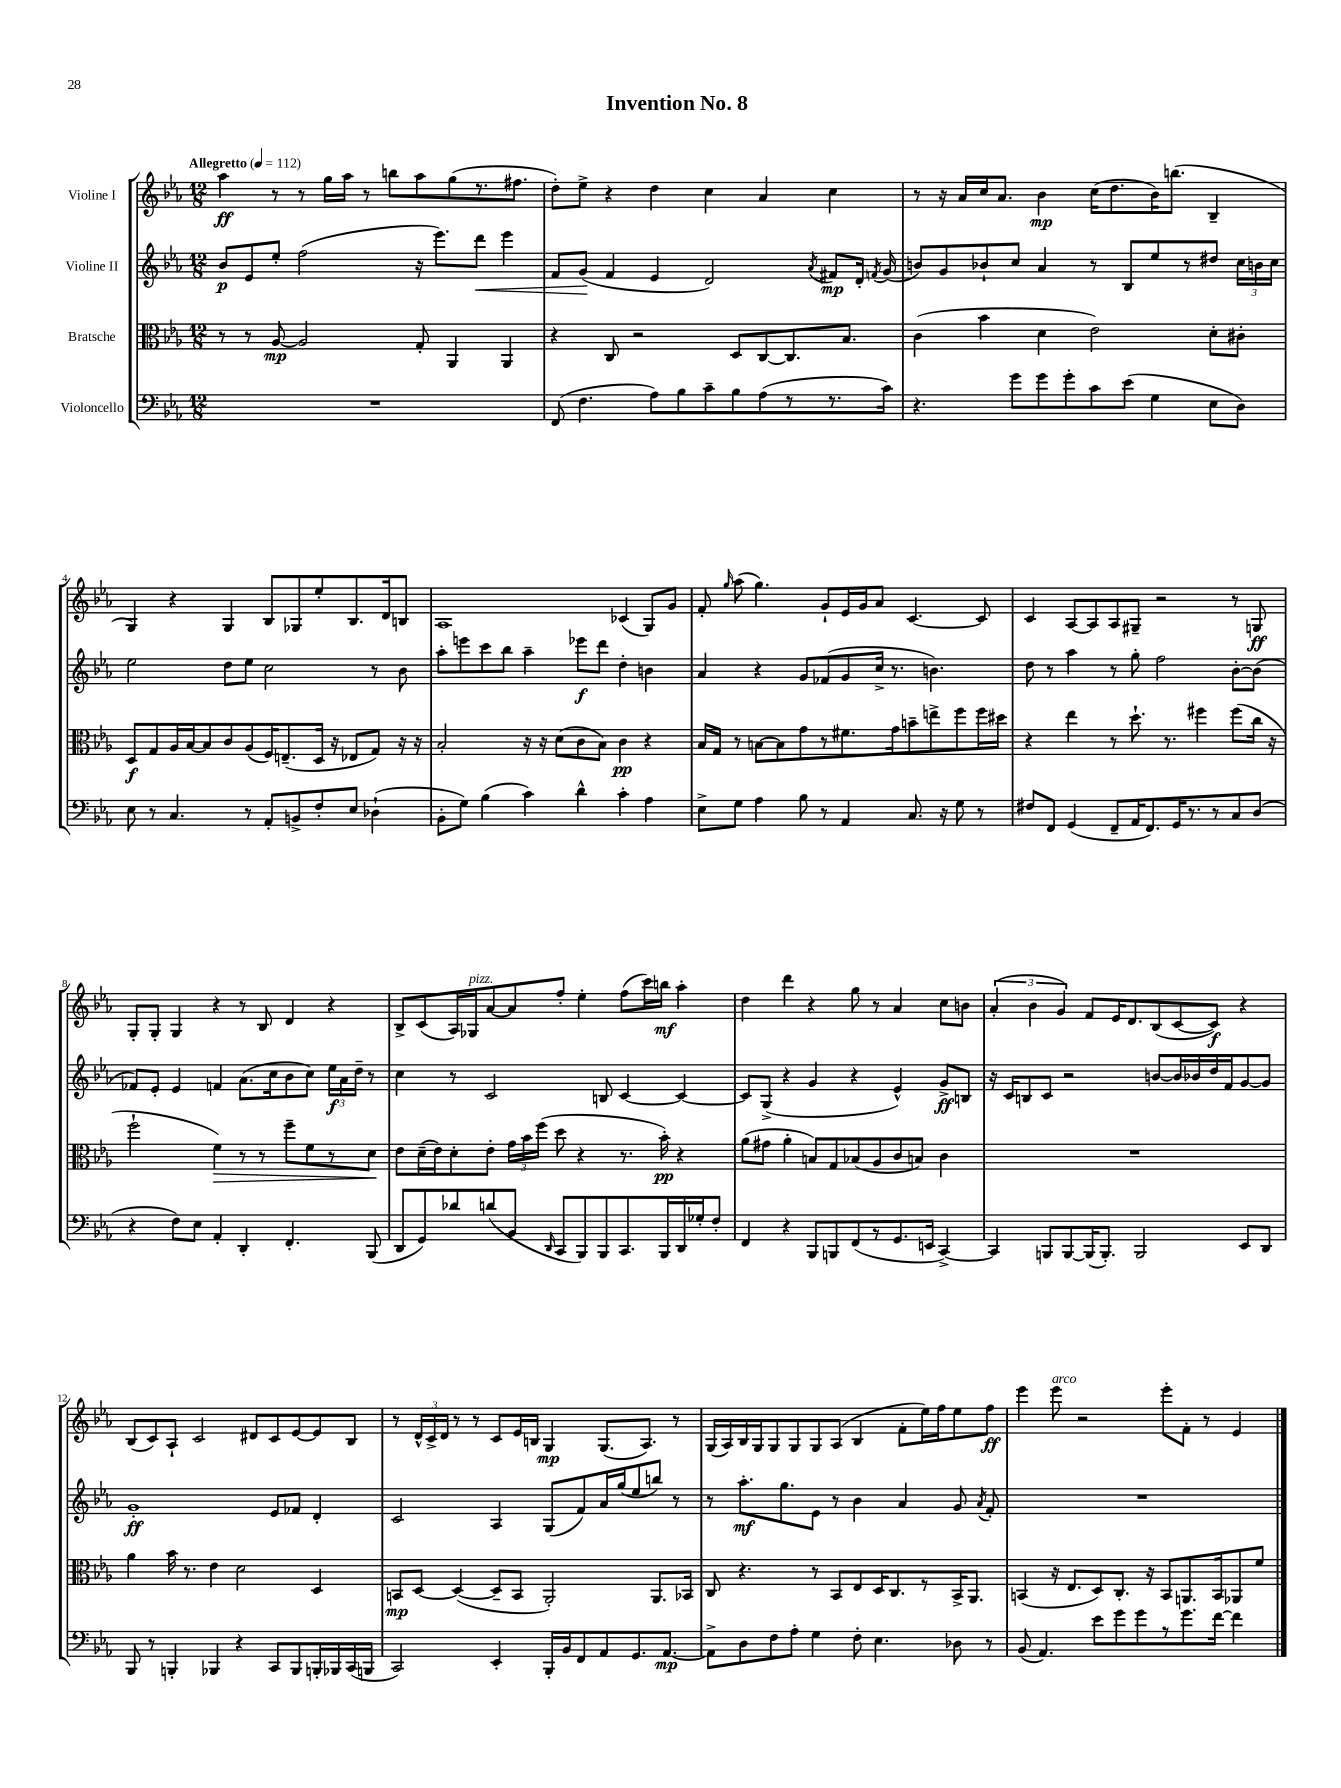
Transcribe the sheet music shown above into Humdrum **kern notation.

**kern	**kern	**kern	**kern
*staff4	*staff3	*staff2	*staff1
*clefF4	*clefC3	*clefG2	*clefG2
*k[b-e-a-]	*k[b-e-a-]	*k[b-e-a-]	*k[b-e-a-]
*M12/8	*M12/8	*M12/8	*M12/8
*MM112	*MM112	*MM112	*MM112
1.r	8r	8b-	4aa-
.	8r	8e-	.
.	[8A-	8ee-'	8r
.	2A-]	(2ff	8r
.	.	.	16gg
.	.	.	16aa-
.	.	.	8r
.	.	.	8bb
.	8G'	16r	8aa-
.	.	8.eee-)	.
.	4AA-	.	(8gg
.	.	8ddd	8.r
.	4AA-	4eee-	.
.	.	.	8.ff#
=	=	=	=
(8FF	4r	8f	8dd')
4.F	.	(8g	8ee-^
.	8C	4f	4r
.	2r	.	.
8A-)	.	4e-	4dd
8B-	.	.	.
8c~	.	2d)	4cc
8B-	8D	.	.
(8A-	[8C	.	4a-
8r	8.C]	.	.
.	.	8qa-	.
8.r	.	8f#	4cc
.	8.B-	.	.
.	.	16d'	.
.	.	8qf	.
16c)	.	(16g	.
=	=	=	=
4.r	(4c	8b)	8r
.	.	8g	16r
.	.	.	16a-
.	4b-	8b-`	16cc
.	.	.	8.a-
8g	.	8cc	.
8g	4d	4a-	4b-
8g'	.	.	.
8c	2e-)	8r	(16cc
.	.	.	8.dd
(8e-	.	8B-	.
4G	.	8ee-	16b-)
.	.	.	(8.bb
.	.	8r	.
8E-	8d'	8dd#	4B-~
8D)	8c#'	24cc	.
.	.	24b	.
.	.	24cc	.
=	=	=	=
8E-	8D	2ee-	4G)
8r	8G	.	.
4.C	16A-	.	4r
.	[16B-	.	.
.	8B-]	.	.
.	8c	8dd	4G
8r	(8A-	8ee-	.
8AA-'	16F)	2cc	8B-
.	(8.E~	.	.
8BB^	.	.	8G-
8F'	16D	.	8ee-'
.	16r	.	.
8E-	8E-	.	8.B-
(4D-`	8G)	8r	.
.	.	.	16d
.	16r	8b-	8B
.	16r	.	.
=	=	=	=
8BB-'	2B-'	8aa-'	1A-
8G)	.	8eee	.
(4B-	.	8ccc	.
.	.	8bb-	.
4c)	16r	4aa-~	.
.	16r	.	.
.	(8d	.	.
4d^^	8c	8eee-	.
.	8B-)	8ddd	.
4c'	4c	4dd'	(4c-
4A-	4r	4b	8G)
.	.	.	8g
=	=	=	=
8E-^	16B-	4a-	8f'
.	16G	.	.
.	.	.	16qqgg
8G	8r	.	(8aa-
4A-	[8B	4r	4.gg)
.	8B]	.	.
8B-	8g	8g	.
8r	8r	(8f-	8g`
4AA-	8.f#	8g	16e-
.	.	.	16g
.	.	16cc^	8a-
.	16g	8.r	.
8.C	8b~	.	[4.c
.	8ee^	4.b)	.
16r	.	.	.
8G	8ff	.	.
8r	16ff	.	8c]
.	16dd#	.	.
=	=	=	=
8F#	4r	8dd	4c
8FF	.	8r	.
(4GG	4ee-	4aa-	[8A-
.	.	.	8A-]
8FF~	8r	8r	8A-
16AA-	8.dd`	8gg'	8G#~
8.FF)	.	.	.
.	.	2ff	2r
.	8.r	.	.
16GG	.	.	.
8.r	.	.	.
.	4ff#	.	.
8r	.	.	.
8C	(8ff#	[8b-'	8r
(8D	16cc	(8b-]	8G
.	16r	.	.
=	=	=	=
4r	2ff`	8f-)	8G'
.	.	8e-'	8G'
8F)	.	4e-	4G
8E-	.	.	.
4AA-'	4f)	4f	4r
4DD'	8r	(8.a-	8r
.	8r	.	8B-
.	.	16cc	.
4.FF'	8ff~	8b-	4d
.	8f	8cc)	.
.	8r	24ee-	4r
.	.	24a-	.
.	.	24dd~	.
(8BBB-	8d	8r	.
=	=	=	=
8DD	8e-	4cc	8B-^
8GG)	(16d~	.	(8c
.	16e-)	.	.
8d-	8d'	8r	16A-)
.	.	.	16G-
(8d	8e-'	2c	[8a-
8BB-	24g	.	8a-]
.	24b-	.	.
.	(24ff	.	.
16qqDD	.	.	.
8CC	8dd	.	8ff'
8BBB-)	4r	.	4ee-'
8BBB-	.	8B	.
8.CC	8.r	[4c	(8ff
.	.	.	16ccc)
16BBB-	16b-')	.	16bb
16DD	4r	4c_	4aa-'
16G-'	.	.	.
8F'	.	.	.
=	=	=	=
4FF	(8a-	8c]	4dd
.	8g#	(8G^	.
4r	4a-'	4r	4ddd
8BBB-	8B)	4g	4r
8BBB	8G	.	.
(8FF	(8B-	4r	8gg
8r	8A-	.	8r
8.GG	8c	4e-^^)	4a-
.	8B)	.	.
16EE	.	.	.
[4CC^)	4c	8g^	8cc
.	.	8B	8b
=	=	=	=
4CC]	1.r	16r	(6a-'
.	.	16c	.
.	.	8B	.
.	.	.	6b-
8BBB	.	8c	.
.	.	.	6g)
[8BBB	.	2r	.
(16BBB]	.	.	8f
8.BBB')	.	.	.
.	.	.	16e-
.	.	.	8.d
2BBB	.	.	.
.	.	[8b	(8B-
.	.	16b]	[8c
.	.	16b-	.
.	.	16dd	8c])
.	.	16f	.
8EE-	.	[8g	4r
8DD	.	8g]	.
=	=	=	=
8BBB-	4a-	1g'	(8B-
8r	.	.	8c)
4BBB'	16b-	.	8A-`
.	8.r	.	.
.	.	.	2c
4BBB-	4e-	.	.
4r	2d	.	.
.	.	.	8d#
8CC	.	8e-	8c
8BBB-	.	8f-	[8e-
16BBB'	4D	4d'	8e-]
16BBB-	.	.	.
(16CC	.	.	8B-
16BBB	.	.	.
=	=	=	=
2CC)	8BB	2c	8r
.	[8D	.	24d^^
.	.	.	24c^
.	.	.	24d
.	(4D_	.	8r
.	.	.	8r
4EE-'	8D~]	4A-	8c
.	8BB	.	16e-
.	.	.	16B
16BBB-'	2AA-')	(8G	4G
16BB-	.	.	.
8FF	.	8f)	.
8AA-	.	16a-	(8.G
.	.	(16gg	.
8.GG	.	8ee-	.
.	.	.	8.A-)
.	8.AA-	8bb)	.
[8.AA-	.	.	.
.	.	8r	8r
.	16BB-	.	.
=	=	=	=
8AA-^]	8C	8r	(16G
.	.	.	16A-)
8D	4.r	8.aa-'	16B-
.	.	.	16G
8F	.	.	8G
.	.	8.gg	.
8A-'	.	.	8G
4G	8r	8e-	8G
.	8BB-	8r	(8A-
8F'	8E-	4b-	4B-
4.E-	16D	.	.
.	8.C	.	.
.	.	4a-	8f'
.	8r	.	16ee-)
.	.	.	16ff
8D-	16BB-^	8g	8ee-
.	8.AA-	.	.
.	.	8qa-	.
8r	.	8f'	8ff
=	=	=	=
(8BB-	(4BB	1.r	4eee-
4.AA-)	.	.	.
.	16r	.	8eee-
.	8.E-	.	.
.	.	.	2r
8e-	8D)	.	.
8g	8.C'	.	.
8g	.	.	.
.	16r	.	.
8r	8BB	.	8eee-'
8.g	8.AA	.	8f'
.	.	.	8r
[16f	16BB	.	.
4f]	8AA-	.	4e-
.	8f	.	.
==	==	==	==
*-	*-	*-	*-
